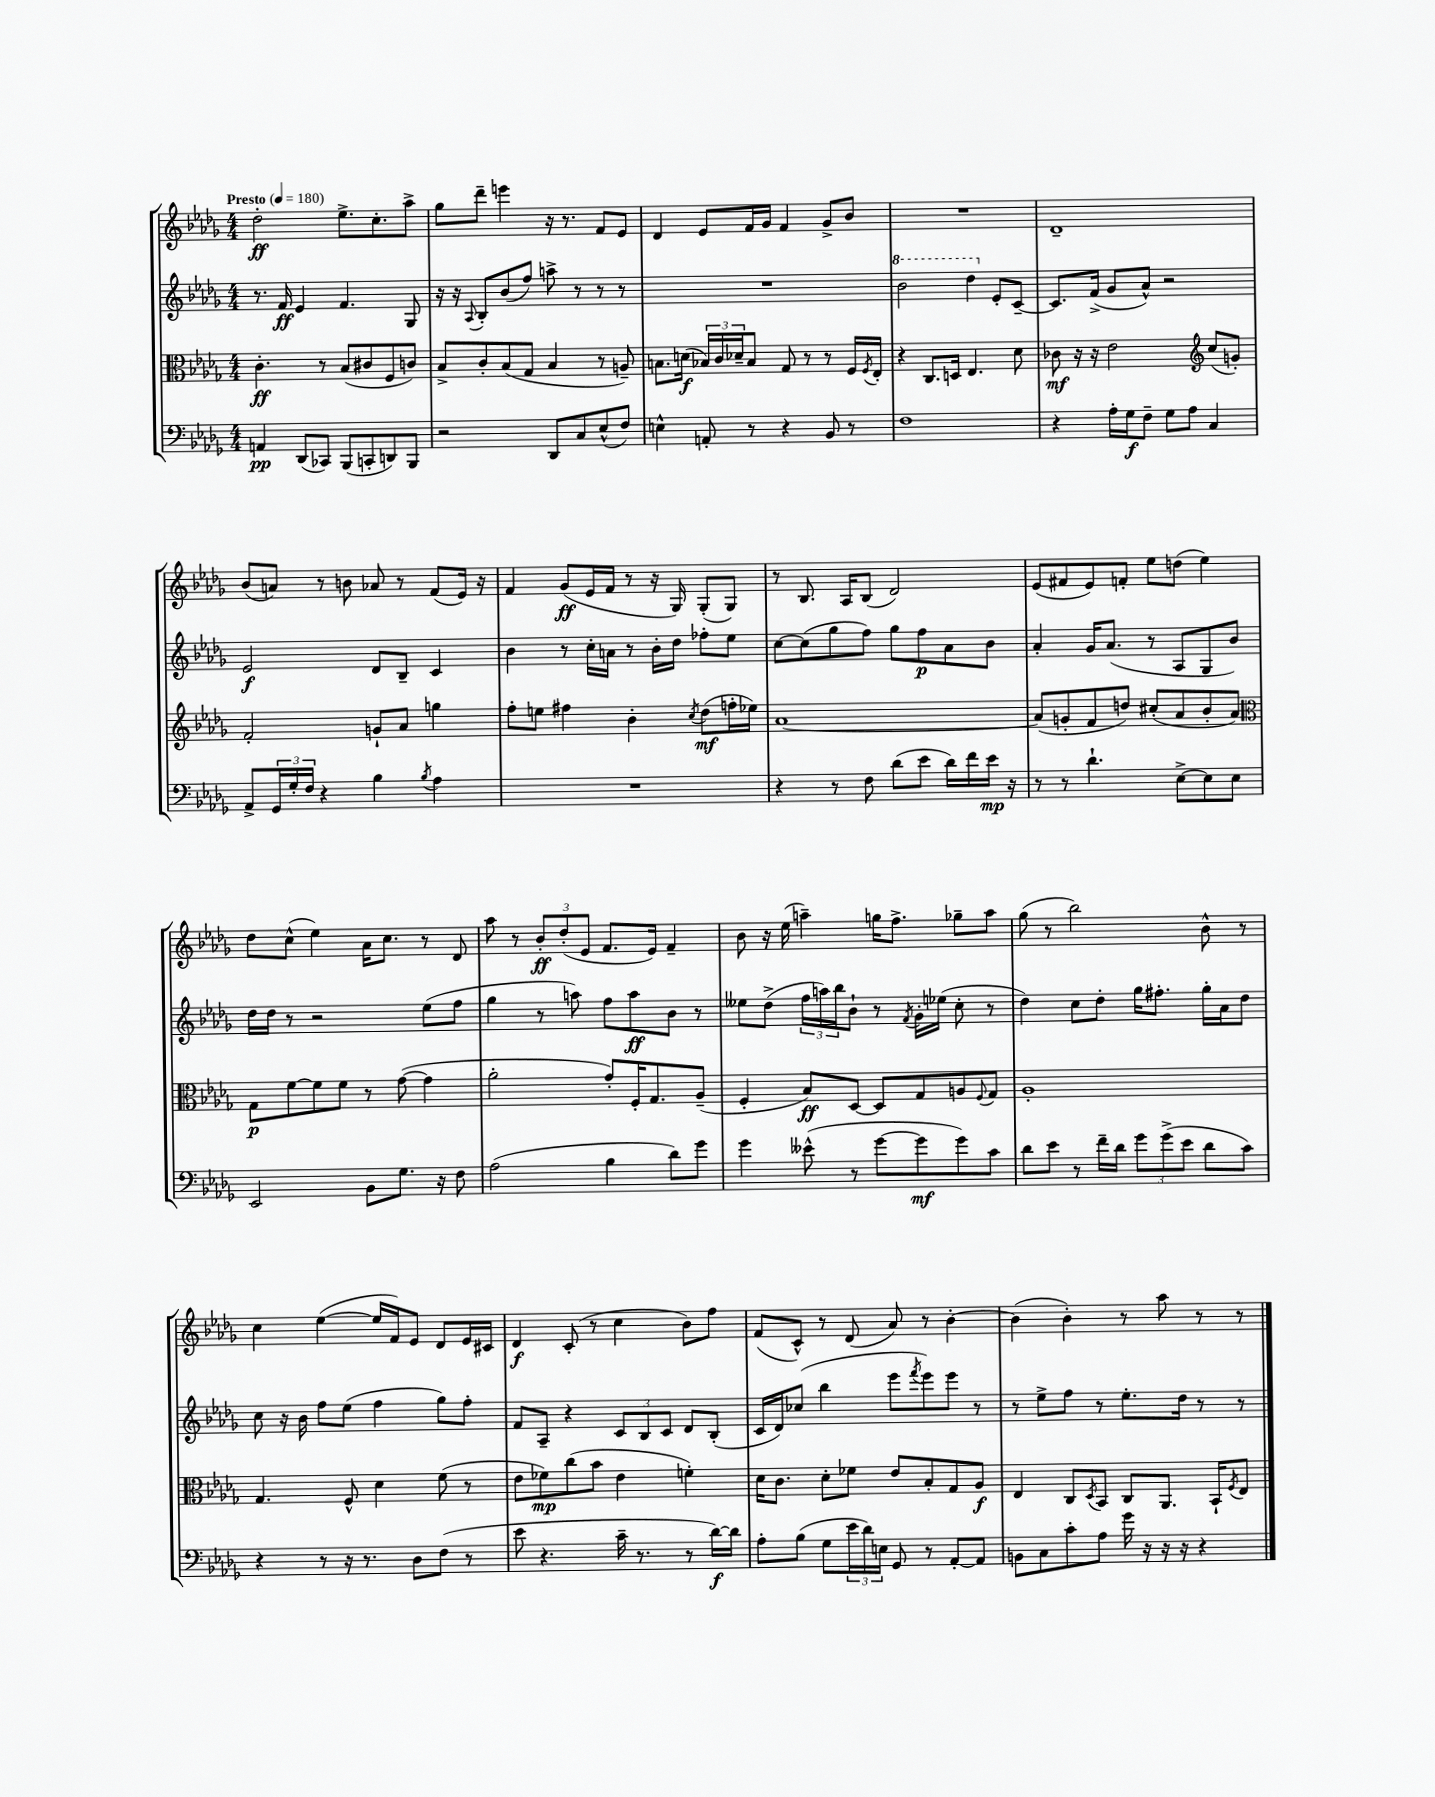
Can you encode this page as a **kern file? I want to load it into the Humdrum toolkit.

**kern	**kern	**kern	**kern
*staff4	*staff3	*staff2	*staff1
*clefF4	*clefC3	*clefG2	*clefG2
*k[b-e-a-d-g-]	*k[b-e-a-d-g-]	*k[b-e-a-d-g-]	*k[b-e-a-d-g-]
*M4/4	*M4/4	*M4/4	*M4/4
*MM180	*MM180	*MM180	*MM180
4AA	4.c'	8.r	2dd-'
.	.	16f	.
(8DD-	.	4e-	.
8CC-)	8r	.	.
(8BBB-	(8B-	4.f	8.ee-^
8CC'	8c#	.	.
.	.	.	8.cc'
8DD)	8F	.	.
8BBB-	8c)	8G-	8aa-^
=	=	=	=
2r	8B-^	16r	8gg-
.	.	16r	.
.	.	8qqA-	.
.	8c'	8B-'	8ddd-~
.	(8B-	(8b-	4eee
.	8G-	8ff)	.
8DD-	4B-	8aa^	16r
.	.	.	8.r
8C	.	8r	.
(8E-^^	8r	8r	8f
8F)	8A~)	8r	8e-
=	=	=	=
4E^^	8.B	1r	4d-
.	(16d	.	.
8AA'	24B-)	.	8e-
.	24c	.	.
.	24d-~	.	.
8r	8B-	.	16f
.	.	.	16g-
4r	8G-	.	4f
.	8r	.	.
8BB-	8r	.	8g-^
8r	16F	.	8b-
.	8qF	.	.
.	16E-'	.	.
=	=	=	=
1F	4r	2bb-	1r
.	8.C	.	.
.	16D	.	.
.	4.E-	4ddd-	.
.	.	8e-'	.
.	8d-	[8c~	.
=	=	=	=
4r	8c-	8.c]	1d-~
.	16r	.	.
.	16r	(16f^	.
16A-'	2e-	8g-	.
16G-	.	.	.
8F~	.	8a-^^)	.
8G-	.	2r	.
8A-	.	.	.
*	*clefG2	*	*
4C	(8cc	.	.
.	8g')	.	.
=	=	=	=
8AA-^	2f'	2e-	(8b-
24GG-	.	.	8a)
24G-'	.	.	.
24F	.	.	.
4r	.	.	8r
.	.	.	8b
4B-	8g`	8d-	8a-
.	8a-	8B-~	8r
8qB-	.	.	.
4A-	4gg	4c	(8f
.	.	.	16e-)
.	.	.	16r
=	=	=	=
1r	8ff'	4b-	4f
.	8ee	.	.
.	4ff#	8r	(8g-
.	.	16cc'	16e-
.	.	16a	16f
.	4b-'	8r	8r
.	.	16b-'	16r
.	.	16dd-	16G-)
.	8qcc	.	.
.	(8dd-	8ff-'	(8G-'
.	16ff'	8ee-	8G-)
.	16ee-)	.	.
=	=	=	=
4r	[1a-	[8cc	8r
.	.	(8cc]	8.B-
8r	.	8gg-	.
.	.	.	16A-
8F	.	8ff)	(8B-
(8d-	.	8gg-	2d-)
8e-	.	8ff	.
16d-)	.	8a-	.
16f	.	.	.
16e-	.	8b-	.
16r	.	.	.
=	=	=	=
8r	(8a-]	4a-'	(8e-
8r	8g'	.	8f#
4.d-`	8f	16g-	8e-)
.	.	(8.a-	.
.	8dd)	.	8f'
.	(8cc#'	8r	8ee-
[8E-^	8a-	8A-	(8dd
8E-]	8b-'	8G-	4ee-)
8E-	8a-)	8b-)	.
=	=	=	=
*	*clefC3	*	*
2EE-	8G-	16dd-	8dd-
.	.	16dd-	.
.	[8f	8r	(8cc^^
.	8f]	2r	4ee-)
.	8f	.	.
8BB-	8r	.	16a-
.	.	.	8.cc
8.G-	([8g-	.	.
.	4g-]	(8ee-	8r
16r	.	.	.
8F	.	8ff	8d-
=	=	=	=
(2A-	2a-'	4gg-	8aa-
.	.	.	8r
.	.	8r	12b-'
.	.	.	(12dd-'
.	.	8aa)	.
.	.	.	12e-
4B-	8g-')	8ff	8.f
.	16F'	8aa	.
.	8.G-	.	16e-)
8d-)	.	8b-	4f~
8g-	(8A-~	8r	.
=	=	=	=
4g-	4F'	8ee--	8b-
.	.	(8dd-^	16r
.	.	.	(16ee-
(8e--^^	8B-)	24ff	4aa~)
.	.	24aa)	.
.	.	24bb-	.
8r	[8D-	8b-`	.
[8g-	8D-]	8r	16gg
.	.	.	8.ff^
.	.	8qf	.
8g-]	8G-	16g-'	.
.	.	(16ee-	.
8g-)	8A	8cc'	8gg-~
.	8qqF	.	.
8c	8G-	8r	8aa
=	=	=	=
8d-	1A-'	4dd-)	(8gg-
8e-	.	.	8r
8r	.	8cc	2bb-)
16f~	.	8dd-'	.
16d-	.	.	.
12g-	.	16gg-	.
.	.	8.ff#'	.
(12g-^	.	.	.
12e-	.	.	.
8d-	.	16gg-'	8b-^^
.	.	16a-	.
8c)	.	8dd-	8r
=	=	=	=
4r	4.G-	8cc	4cc
.	.	16r	.
.	.	16b-	.
8r	.	8ff	([4ee-
16r	8F^^	(8ee-	.
8.r	.	.	.
.	4d-	4ff	16ee-]
.	.	.	16f)
8D-	.	.	8e-
(8F	(8f	8gg-)	8d-
8r	8r	8ff'	16e-
.	.	.	16c#
=	=	=	=
8e-	8e-	8f	4d-
4.r	8f-)	8A-~	.
.	(8cc	4r	(8c'
.	8b-	.	8r
16c~	4e-	12c	4cc
8.r	.	.	.
.	.	12B-	.
.	.	12c	.
8r	4f')	8d-	8b-)
[16d-)	.	(8B-'	8ff
16d-]	.	.	.
=	=	=	=
8A-'	16d-	16c	(8f
.	8.c	16d-)	.
(8B-	.	(8cc-	8c^^)
8G-	8d-'	4bb-	8r
24e-	8f-	.	(8d-
24d-)	.	.	.
24E	.	.	.
8GG-	8e-	8eee-	8a-)
.	.	8qfff	.
8r	8B-'	8eee-)	8r
[8AA-'	8G-	8eee-	[4b-'
8AA-]	8A-	8r	.
=	=	=	=
8BB	4E-	8r	(4b-]
8C	.	8ee-^	.
8c'	8C	8ff	4b-')
.	8qD-	.	.
8A-	8BB-	8r	.
16g-	8C	8.ee-'	8r
16r	.	.	.
16r	8.AA-	.	8aa-
16r	.	16dd-	.
4r	.	8r	8r
.	16BB-`	.	.
.	8qF	.	.
.	8E-	8r	8r
==	==	==	==
*-	*-	*-	*-
